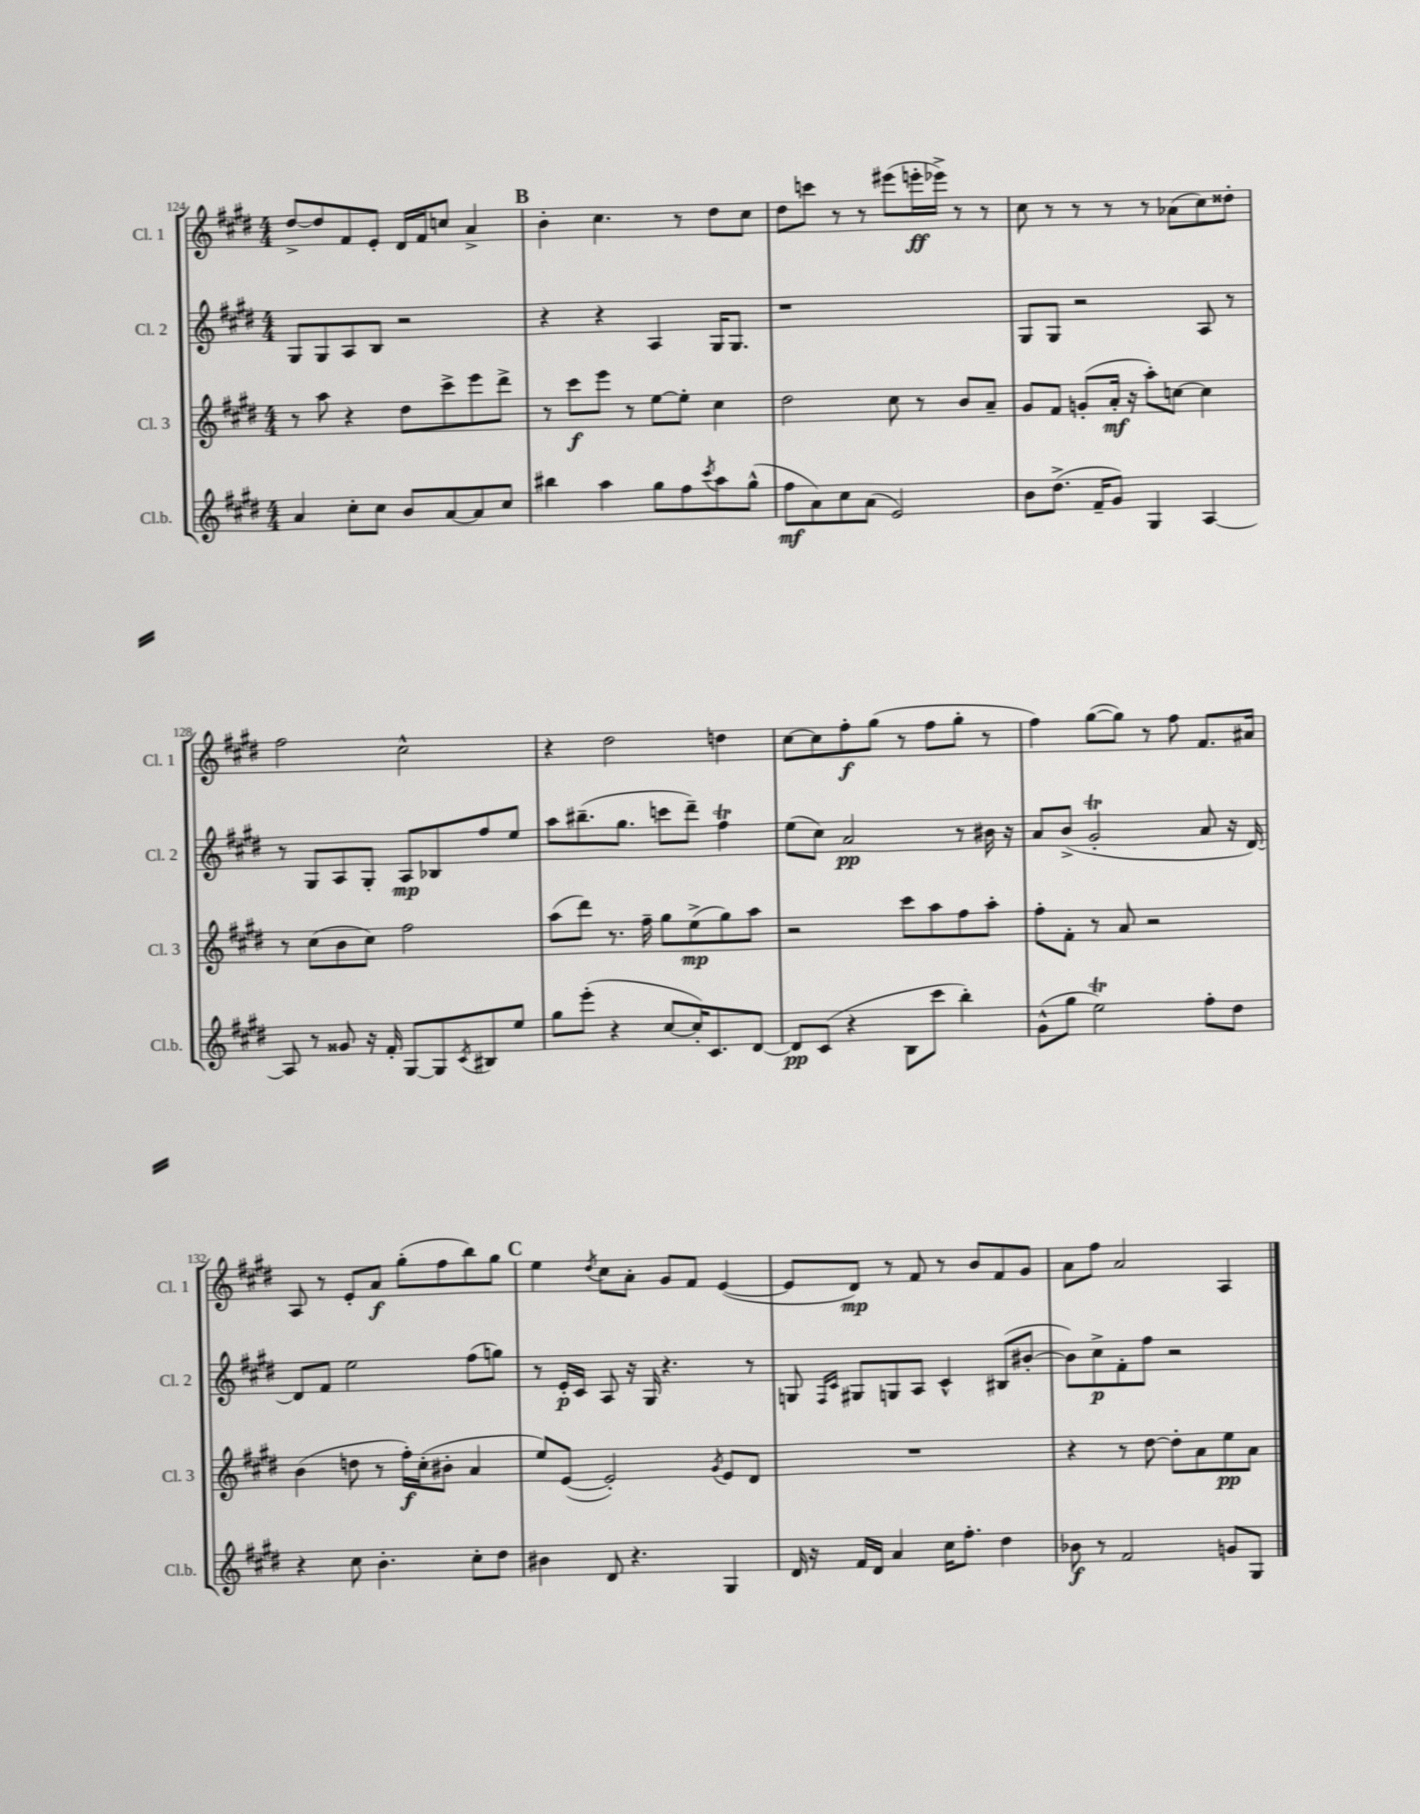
<<
\new StaffGroup <<
\new Staff = "s0" \with { instrumentName = "Cl. 1" shortInstrumentName = "Cl. 1" } {
    \clef treble \key e \major \numericTimeSignature \time 4/4
    dis''8~-> dis''8 fis'8 e'8-. dis'16 fis'16 c''8 a'4-> |
    \mark \markup { \bold "B" } b'4-. cis''4. r8 dis''8 cis''8 |
    dis''8 c'''8 r8 r8 eis'''8( e'''16-.\ff ees'''16->) r8 r8 |
    cis''8 r8 r8 r8 r8 aes'8( cis''8) disis''8-. |
    fis''2 cis''2-^ |
    r4 dis''2 d''4 |
    cis''8~ cis''8 fis''8-.\f gis''8( r8 fis''8 gis''8-. r8 |
    fis''4) gis''8~( gis''8) r8 fis''8 fis'8. ais'16 |
    a8 r8 e'8-. a'8\f gis''8-.( fis''8 b''8) gis''8 |
    \mark \markup { \bold "C" } e''4 \acciaccatura { dis''8 } cis''8 a'8-. gis'8 fis'8 e'4~( |
    e'8 dis'8\mp) r8 fis'8 r8 b'8 fis'8 gis'8 |
    a'8 fis''8 a'2 a4 \bar "|." |
}
\new Staff = "s1" \with { instrumentName = "Cl. 2" shortInstrumentName = "Cl. 2" } {
    \clef treble \key e \major \numericTimeSignature \time 4/4
    gis8 gis8 a8 b8 r2 |
    \mark \markup { \bold "B" } r4 r4 a4 gis16 gis8. |
    r1 |
    gis8 gis8 r2 a8 r8 |
    r8 gis8 a8 gis8-. a8\mp bes8 fis''8 e''8 |
    a''8 bis''8.--( gis''8. c'''8 dis'''8--) fis''4\trill |
    e''8( cis''8) a'2\pp r8 bis'16 r16 |
    a'8 b'8->( gis'2-.\trill a'8 r16 dis'16~) |
    dis'8 fis'8 e''2 fis''8( g''8) |
    \mark \markup { \bold "C" } r8 e'16-.\p cis'16 a8 r16 gis16 r4. r8 |
    g8 \grace { fis16 cis'16 } gis8 g8 a8 cis'4-^ bis8( bis'8~-. |
    bis'8) cis''8->\p fis'8-. fis''8 r2 \bar "|." |
}
\new Staff = "s2" \with { instrumentName = "Cl. 3" shortInstrumentName = "Cl. 3" } {
    \clef treble \key e \major \numericTimeSignature \time 4/4
    r8 a''8 r4 dis''8 cis'''8-> e'''8 dis'''8-> |
    \mark \markup { \bold "B" } r8 cis'''8\f e'''8 r8 e''8~ e''8-. cis''4 |
    dis''2 cis''8 r8 b'8 a'8-- |
    gis'8 fis'8 g'8-.( a'16-.\mf r16 a''8-.) c''8~ c''4 |
    r8 cis''8( b'8 cis''8) fis''2 |
    a''8( dis'''8) r8. fis''16-- gis''8 e''8->\mp( gis''8) a''8 |
    r2 cis'''8 a''8 fis''8 a''8-. |
    fis''8-. fis'8-. r8 a'8 r2 |
    b'4( d''8 r8 fis''16-.\f) cis''16-.( bis'8-. a'4 |
    \mark \markup { \bold "C" } e''8) e'8~( e'2-.) \acciaccatura { gis'8 } e'8 dis'8 |
    R1 |
    r4 r8 dis''8~ dis''8-. a'8 e''8\pp a'8 \bar "|." |
}
\new Staff = "s3" \with { instrumentName = "Cl.b." shortInstrumentName = "Cl.b." } {
    \clef treble \key e \major \numericTimeSignature \time 4/4
    a'4 cis''8-. cis''8 b'8 a'8~ a'8 cis''8 |
    \mark \markup { \bold "B" } bis''4 a''4 gis''8 fis''8 \acciaccatura { cis'''8 } a''8 gis''8-^( |
    fis''8\mf a'8) cis''8 a'8( e'2) |
    b'8 dis''8.->( fis'16-- gis'8) gis4 a4~ |
    a8 r8 gisis'8 r16 fis'16-. gis8~ gis8 \acciaccatura { cis'8 } bis8 e''8 |
    gis''8 e'''8-.( r4 cis''8~ cis''16-.) cis'8. dis'8~ |
    dis'8\pp cis'8( r4 b8 cis'''8 b''4-.) |
    gis'8-^( gis''8 e''2\trill) fis''8-. dis''8 |
    r4 cis''8 b'4.-. cis''8-. dis''8 |
    \mark \markup { \bold "C" } bis'4 dis'8 r4. gis4 |
    dis'16 r16 fis'16 dis'16 a'4 cis''16 fis''8.-. dis''4 |
    bes'8\f r8 fis'2 g'8 gis8 \bar "|." |
}
>>
>>
\layout { \context { \Score currentBarNumber = #124 } }
